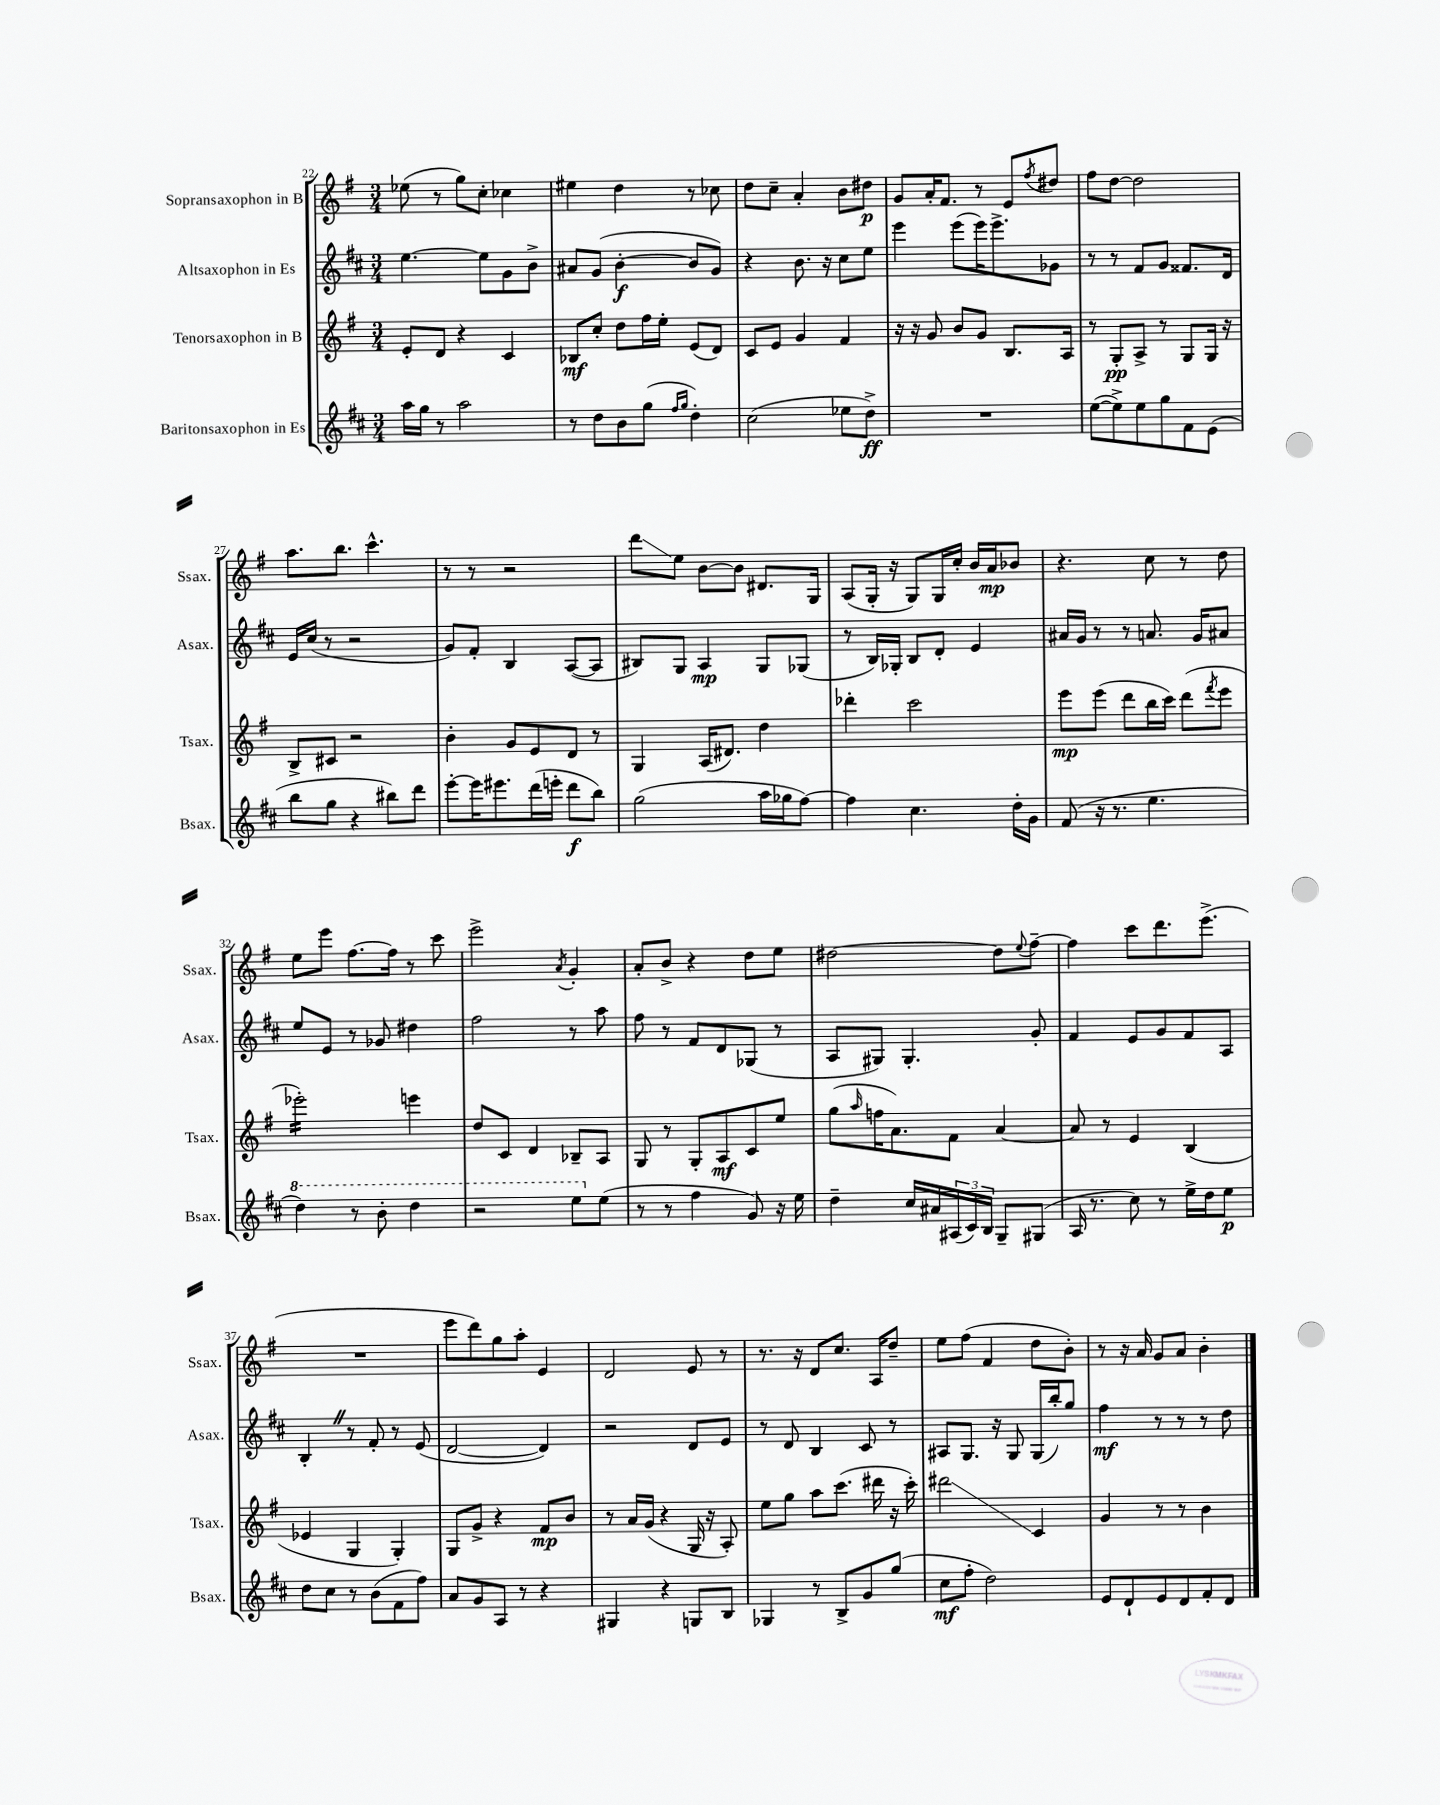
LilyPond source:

<<
\new StaffGroup <<
\new Staff = "s0" \with { instrumentName = "Sopransaxophon in B" shortInstrumentName = "Ssax." } {
    \clef treble \key g \major \numericTimeSignature \time 3/4
    ees''8( r8 g''8) c''8-. ces''4 |
    eis''4 d''4 r8 ces''8 |
    d''8 c''8-- a'4-. b'8 dis''8\p |
    g'8 a'16-. fis'8. r8 e'8 \acciaccatura { fis''8 } dis''8 |
    fis''8 d''8~ d''2 |
    a''8. b''8. c'''4.-^ |
    r8 r8 r2 |
    d'''8\glissando e''8 b'8~ b'8 dis'8. g16 |
    a8( g16-. r16 g8) g16 c''16-. b'16 a'16\mp bes'8 |
    r4. c''8 r8 d''8 |
    e''8 e'''8 fis''8.~ fis''16 r8 c'''8 |
    e'''2-> \acciaccatura { a'8 } g'4-. |
    a'8-. b'8-> r4 d''8 e''8 |
    dis''2~ dis''8 \appoggiatura { e''8 } fis''8~-- |
    fis''4 c'''8 d'''8. e'''8.->( |
    R2. |
    e'''8 d'''8) g''8 a''8-. e'4 |
    d'2 e'8 r8 |
    r8. r16 d'8 c''8. a16 d''8-- |
    e''8 fis''8( fis'4 d''8 b'8-.) |
    r8 r16 a'16 g'8 a'8 b'4-. \bar "|." |
}
\new Staff = "s1" \with { instrumentName = "Altsaxophon in Es" shortInstrumentName = "Asax." } {
    \clef treble \key d \major \numericTimeSignature \time 3/4
    e''4.~ e''8 g'8 b'8-> |
    ais'8 g'8( b'4~-.\f b'8 g'8) |
    r4 b'8. r16 cis''8 e''8 |
    e'''4 e'''8( e'''16) e'''8.-> ges'8 |
    r8 r8 fis'8 g'8 fisis'8. d'16 |
    e'16 cis''16( r8 r2 |
    g'8) fis'8-. b4 a8~( a8 |
    bis8) g8 a4\mp g8 ges8( |
    r8 b16) ges16-. b8 d'8-. e'4 |
    ais'16 g'16 r8 r8 a'8. g'16 ais'8 |
    e''8 e'8 r8 ges'8 dis''4 |
    fis''2 r8 a''8 |
    fis''8 r8 fis'8 d'8 ges8( r8 |
    a8 gis8) gis4.-. g'8-. |
    fis'4 e'8 g'8 fis'8 a8 |
    b4-. \once \override BreathingSign.text = \markup { \musicglyph "scripts.caesura.straight" } \breathe r8 fis'8-. r8 e'8( |
    d'2~ d'4) |
    r2 d'8 e'8 |
    r8 d'8 b4 cis'8 r8 |
    ais8 g8. r16 g8 g16( b''16-.) g''8 |
    fis''4\mf r8 r8 r8 d''8 \bar "|." |
}
\new Staff = "s2" \with { instrumentName = "Tenorsaxophon in B" shortInstrumentName = "Tsax." } {
    \clef treble \key g \major \numericTimeSignature \time 3/4
    e'8-. d'8 r4 c'4 |
    bes8\mf c''8-. d''8 fis''16 e''16-. e'8( d'8) |
    c'8 e'8 g'4 fis'4 |
    r16 r16 g'8 b'8 g'8 b8. a16 |
    r8 g8-.\pp a8-> r8 g8 g16 r16 |
    b8-> cis'8 r2 |
    b'4-. g'8 e'8 d'8 r8 |
    g4 a16( dis'8.) d''4 |
    des'''4-. c'''2 |
    e'''8\mp e'''8( d'''8 b''16 c'''16) d'''8( \acciaccatura { fis'''8 } e'''8 |
    ees'''2:16-.) e'''4 |
    d''8 c'8 d'4 bes8-- a8 |
    g8 r8 g8-. a8\mf c'8 e''8 |
    g''8( \grace { a''16 } f''16 a'8.) fis'8 a'4~ |
    a'8 r8 e'4 b4( |
    ees'4 g4 g4-.) |
    g8 g'8-> r4 fis'8\mp b'8 |
    r8 a'16 g'16( r4 g16 r16 a8-.) |
    e''8 g''8 a''8 c'''8.( dis'''16 r16 c'''16-.) |
    dis'''2\glissando c'4 |
    g'4 r8 r8 b'4 \bar "|." |
}
\new Staff = "s3" \with { instrumentName = "Baritonsaxophon in Es" shortInstrumentName = "Bsax." } {
    \clef treble \key d \major \numericTimeSignature \time 3/4
    a''16 g''16 r8 a''2 |
    r8 d''8 b'8 g''8( \grace { fis''16 g''16 } d''4-.) |
    cis''2( ees''8 d''8->\ff) |
    R2. |
    e''8~( e''8->) e''8 g''8 fis'8 e'8( |
    b''8 g''8 r4 bis''8) d'''8 |
    e'''8~-. e'''16 eis'''8. d'''16( e'''16-. d'''8\f b''8) |
    g''2( a''16 ges''16 fis''8~) |
    fis''4 cis''4. d''16-. g'16 |
    fis'8( r16 r8. e''4. |
    \ottava #1 d'''4) r8 b''8-. d'''4 |
    r2 e'''8 \ottava #0 e''8( |
    r8 r8 fis''4 g'8) r16 e''16 |
    d''4-- cis''16 ais'16 \tuplet 3/2 { ais16( cis'16) b16 } g8-- gis8( |
    a16 r8. cis''8) r8 e''16-> d''16 e''8\p |
    d''8 cis''8 r8 b'8( fis'8 fis''8) |
    a'8 g'8 a8 r8 r4 |
    gis4 r4 g8 b8 |
    ges4 r8 b8-> g'8 g''8( |
    cis''8\mf fis''8-. d''2) |
    e'8 d'8-! e'8 d'8 fis'8-. d'8 \bar "|." |
}
>>
>>
\layout { \context { \Score currentBarNumber = #22 } }
